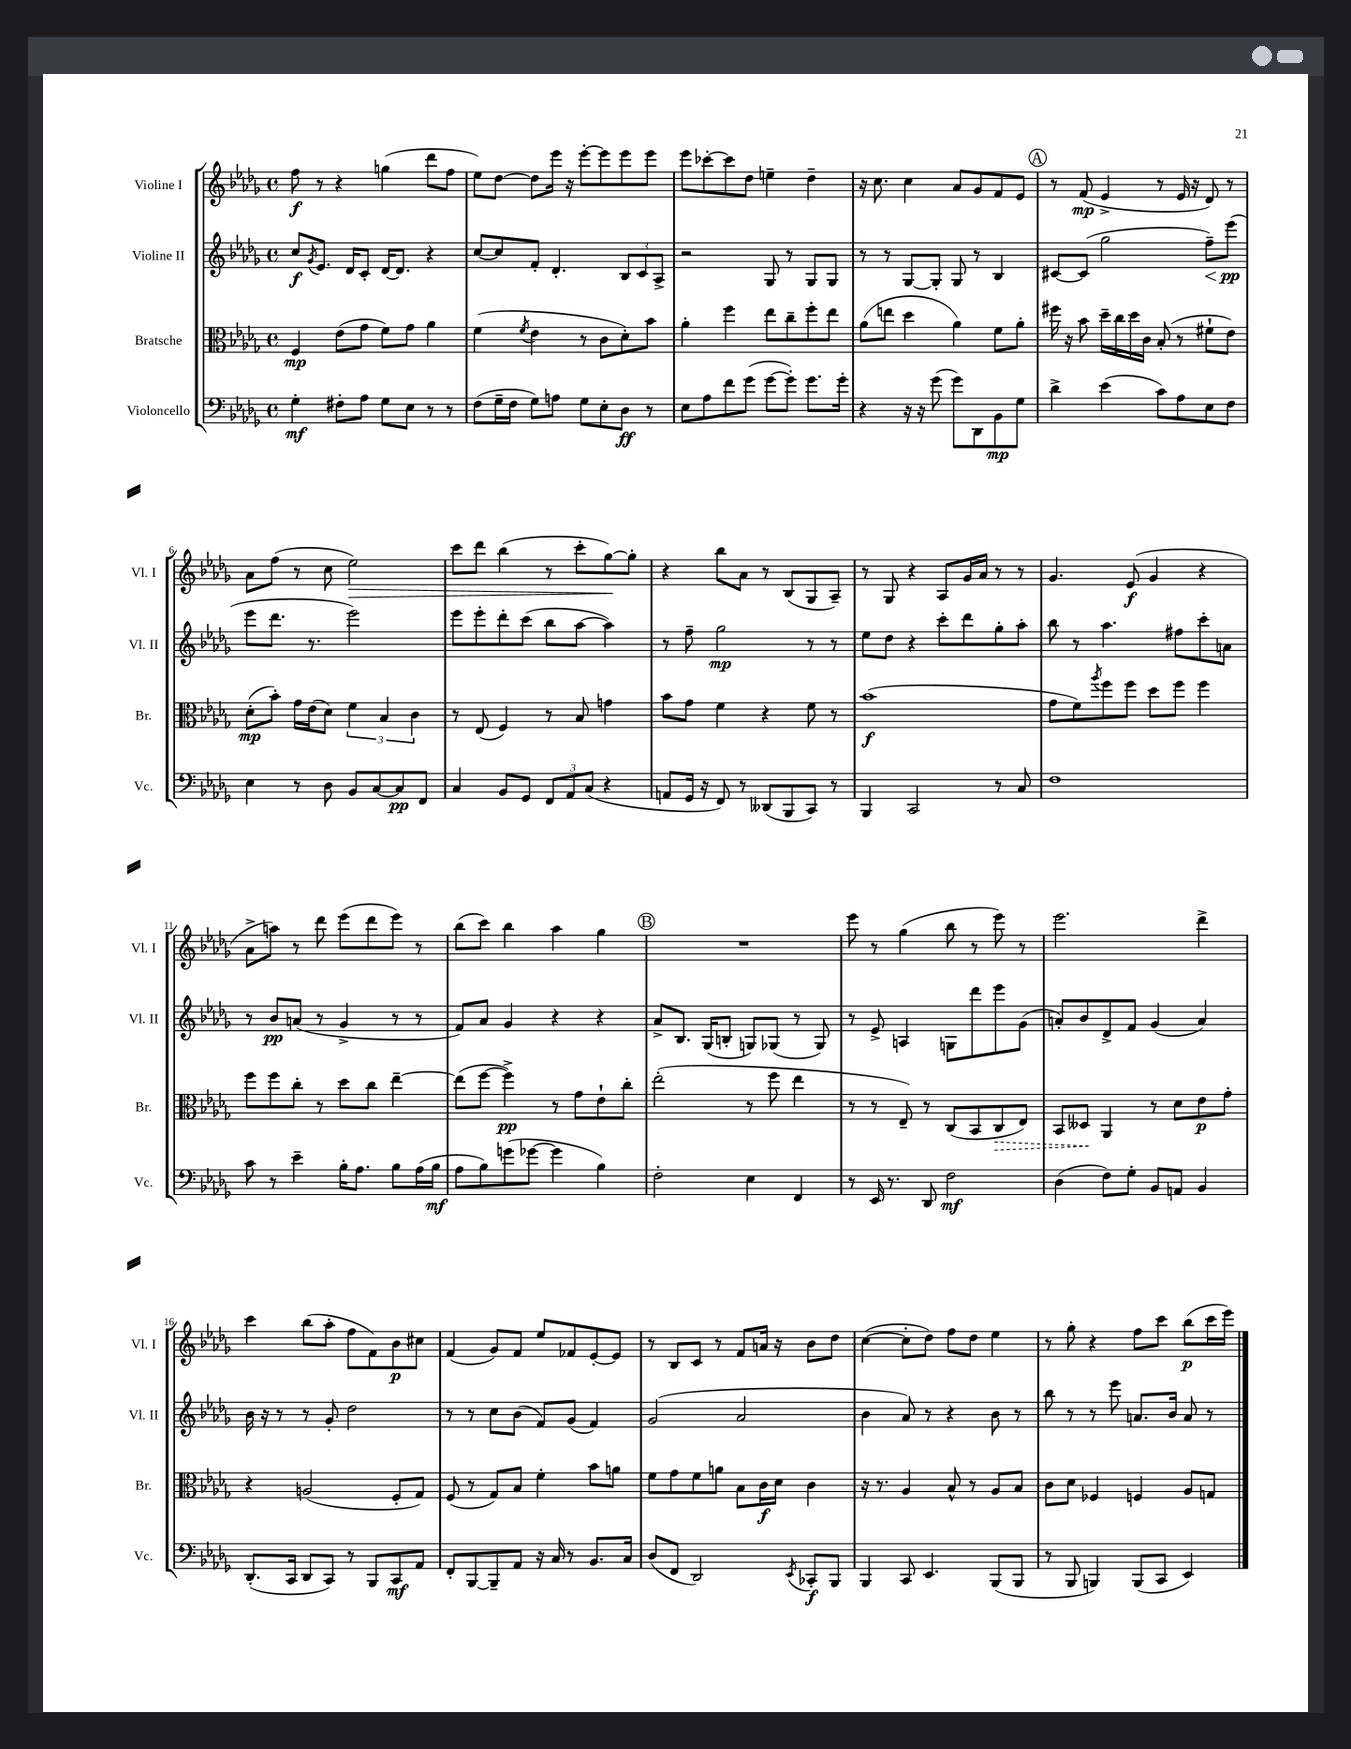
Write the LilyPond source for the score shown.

<<
\new StaffGroup <<
\new Staff = "s0" \with { instrumentName = "Violine I" shortInstrumentName = "Vl. I" } {
    \clef treble \key des \major \defaultTimeSignature \time 4/4
    f''8\f r8 r4 g''4( des'''8 f''8 |
    ees''8) des''8~ des''8 ees'''16 r16 ees'''8~-. ees'''8 ees'''8 ees'''8 |
    ees'''8 ces'''8~-. ces'''8 des''8 e''4-- des''4-- |
    r16 c''8. c''4 aes'8 ges'8 f'8 ees'8 |
    \mark \markup { \circle "A" } r8 f'8\mp( ees'4-> r8 ees'16 r16 des'8) r8 |
    aes'8 f''8( r8 c''8 ees''2\>) |
    c'''8 des'''8 bes''4( r8 c'''8-. ges''8~\!) ges''8-. |
    r4 bes''8 aes'8 r8 bes8( ges8 aes8--) |
    r8 ges8 r4 aes8 ges'16 aes'16 r8 r8 |
    ges'4. ees'8\f( ges'4 r4 |
    aes'8-> a''8) r8 des'''8 ees'''8( des'''8 ees'''8) r8 |
    bes''8( c'''8) bes''4 aes''4 ges''4 |
    \mark \markup { \circle "B" } R1 |
    ees'''8 r8 ges''4( bes''8 r8 ees'''8) r8 |
    ees'''2. des'''4-> |
    c'''4 bes''8( aes''8-. f''8 f'8) bes'8\p cis''8 |
    f'4( ges'8) f'8 ees''8 fes'8 ees'8~-. ees'8 |
    r8 bes8 c'8 r8 f'8 a'16 r16 bes'8 des''8 |
    c''4~( c''8-. des''8) f''8 des''8 ees''4 |
    r8 ges''8-. r4 f''8 c'''8 bes''8\p( c'''16 ees'''16) \bar "|." |
}
\new Staff = "s1" \with { instrumentName = "Violine II" shortInstrumentName = "Vl. II" } {
    \clef treble \key des \major \defaultTimeSignature \time 4/4
    c''8\f \acciaccatura { ges'8 } ees'8. des'16 c'8-. des'16~ des'8. r4 |
    c''8~ c''8 f'8-. des'4.-. \tuplet 3/2 { bes8 c'8 aes8-> } |
    r2 ges8 r8 ges8 ges8 |
    r8 r8 ges8~ ges8-. ges8 r8 bes4 |
    \mark \markup { \circle "A" } cis'8~ cis'8( ges''2 f''8--\<) ees'''8\pp\!( |
    ees'''8 des'''8. r8. ees'''2) |
    ees'''8 ees'''8-. des'''8-. c'''8( bes''8 aes''8~ aes''4) |
    r8 f''8-- ges''2\mp r8 r8 |
    ees''8 des''8 r4 c'''8-. des'''8 ges''8-. aes''8-. |
    bes''8 r8 aes''4. fis''8 c'''8-. a'8 |
    r8 bes'8\pp a'8( r8 ges'4-> r8 r8 |
    f'8) aes'8 ges'4 r4 r4 |
    \mark \markup { \circle "B" } aes'8-> bes8. ges16( b8-. g8) ges8( r8 ges8) |
    r8 ees'8-> a4 g8 des'''8 ees'''8 ges'8( |
    a'8-.) bes'8 des'8-> f'8 ges'4( a'4) |
    bes'16 r16 r8 r8 ges'8-. des''2 |
    r8 r8 c''8 bes'8( f'8) ges'8( f'4) |
    ges'2( aes'2 |
    bes'4 aes'8) r8 r4 bes'8 r8 |
    bes''8 r8 r8 ees'''8 a'8. bes'16 a'8 r8 \bar "|." |
}
\new Staff = "s2" \with { instrumentName = "Bratsche" shortInstrumentName = "Br." } {
    \clef alto \key des \major \defaultTimeSignature \time 4/4
    f4\mp ees'8( ges'8 f'8) ges'8 aes'4 |
    f'4( \acciaccatura { f'8 } ees'4 r8 c'8 des'8-.) bes'8 |
    aes'4-. f''4 ees''8 c''8-- f''8-. ees''8 |
    aes'8( e''8 des''4 aes'4) f'8 aes'8-. |
    \mark \markup { \circle "A" } fis''16 r16 bes'8 des''16-- c''16 des''16 c'16 bes8-.( r8 fis'8-! ees'8) |
    des'8-.\mp( bes'8-.) ges'16 ees'16( des'8) \tuplet 3/2 { f'4 bes4 c'4 } |
    r8 ees8( f4) r8 bes8 g'4 |
    bes'8 ges'8 f'4 r4 f'8 r8 |
    bes'1\f( |
    ges'8 f'8) \acciaccatura { aes''8 } f''8 f''8 des''8 f''8 f''4 |
    f''8 f''8 c''8-. r8 des''8 c''8 ees''4~-- |
    ees''8( f''8~ f''4->\pp) r8 ges'8 ees'8-! c''8-. |
    \mark \markup { \circle "B" } ees''2-.( r8 f''8 ees''4 |
    r8 r8 ees8--) r8 c8( bes,8 \once \override Hairpin.style = #'dashed-line c8\> ees8) |
    bes,8 deses8\! aes,4 r8 des'8 ees'8\p ges'8-. |
    r4 a2( f8-. ges8) |
    f8( r8 ges8) bes8 f'4-. bes'8 a'8 |
    f'8 ges'8 f'8 a'8 bes8 c'16\f des'16 c'4 |
    r16 r8. aes4 bes8-^ r8 aes8 bes8 |
    c'8 des'8 fes4 f4 aes8 g8 \bar "|." |
}
\new Staff = "s3" \with { instrumentName = "Violoncello" shortInstrumentName = "Vc." } {
    \clef bass \key des \major \defaultTimeSignature \time 4/4
    ges4-.\mf fis8-. aes8 ges8 ees8 r8 r8 |
    f8( ges16-- f16 ges8) a8 ges8 ees8-. des8\ff r8 |
    ees8 aes8 f'8 ges'8( ges'8~ ges'8-.) ges'8. ges'16-. |
    r4 r16 r16 ges'8( ges'8) des,8 bes,8\mp ges8 |
    \mark \markup { \circle "A" } des'4-> ees'4( c'8) aes8 ees8 f8 |
    ees4 r8 des8 bes,8 c8~ c8\pp f,8 |
    c4 bes,8 ges,8 \tuplet 3/2 { f,8 aes,8 c8( } r4 |
    a,8 ges,16 r16 f,8) r8 deses,8( bes,,8 c,8) r8 |
    bes,,4 c,2 r8 c8 |
    f1 |
    c'8 r8 ees'4-- bes16-. aes8. bes8 aes16( bes16\mf |
    aes8 bes8) g'8( ges'8~ ges'4 bes4) |
    \mark \markup { \circle "B" } f2-. ees4 f,4 |
    r8 ees,16 r8. des,8 f2\mf |
    des4( f8) ges8-. bes,8 a,8 bes,4 |
    des,8.-.( c,16 des,8 c,8) r8 bes,,8 c,8\mf aes,8 |
    f,8-. bes,,8~ bes,,8-- aes,8 r16 c16 r8 bes,8. c16 |
    des8( f,8 des,2) \acciaccatura { ees,8 } ces,8-.\f bes,,8 |
    bes,,4 c,8 ees,4. bes,,8( bes,,8 |
    r8 bes,,8 b,,4) b,,8( c,8 ees,4) \bar "|." |
}
>>
>>
